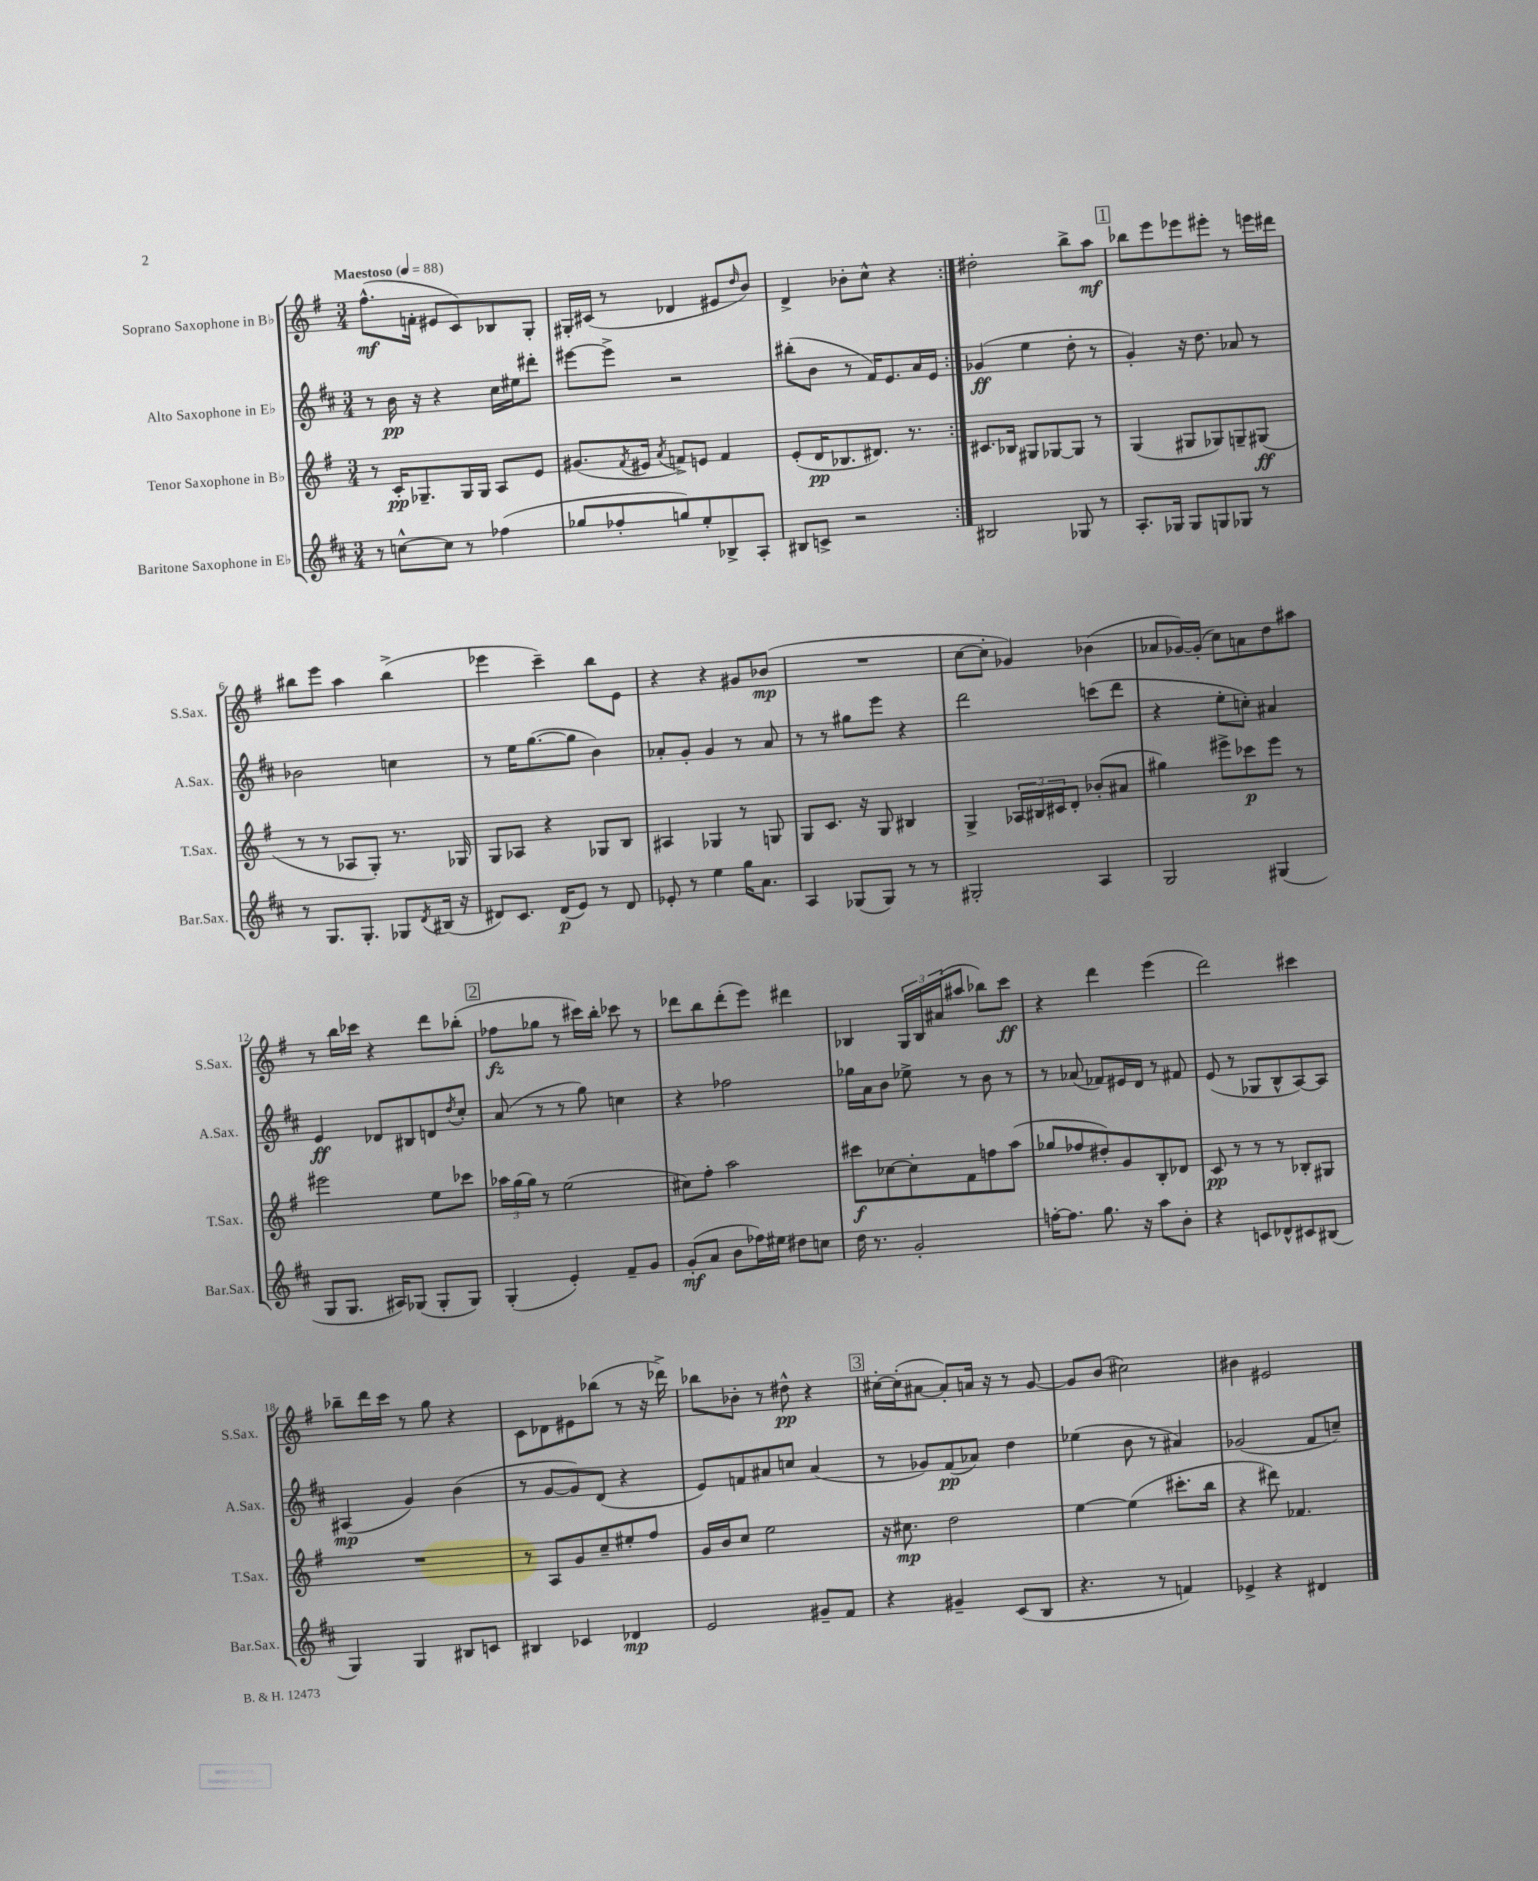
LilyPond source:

<<
\new StaffGroup <<
\new Staff = "s0" \with { instrumentName = "Soprano Saxophone in Bb" shortInstrumentName = "S.Sax." } {
    \clef treble \key g \major \numericTimeSignature \time 3/4 \tempo "Maestoso" 4 = 88
    \repeat volta 2 { fis''8.-^\mf( f'16-. eis'8 c'8) bes8 g8-. |
    gis16-. cis'16( r8 des'4 eis'8 \grace { d''16 } b'8) |
    d'4-> bes'8-. c''8-^ r4 | }
    dis''2-. b''8-> a''8\mf |
    \mark \markup { \box "1" } bes''8 e'''8 ees'''8 eis'''8-. r8 e'''16 dis'''16 |
    bis''8 e'''8 a''4 bis''4->( |
    ees'''4 c'''4--) b''8 e'8 |
    r4 r4 gis'8 bes'8\mp( |
    R2. |
    c''8~ c''8-. ges'4) bes'4( |
    aes'8 ges'16~) ges'16-.( c''8) a'8 d''8 ais''8 |
    r8 b''16 ces'''16 r4 d'''8 bes''8-.( |
    \mark \markup { \box "2" } fes''8\fz ges''8 r8 cis'''16) b''16-. ces'''8 r8 |
    des'''8 b''8 des'''8-.( e'''8) dis'''4 |
    bes4 \tuplet 3/2 { g16 bes16 ais'16( } ais''8 bes''8) c'''8\ff |
    r4 d'''4 e'''4( |
    d'''2) cis'''4 |
    bes''8-- d'''16 c'''16 r8 g''8 r4 |
    c'8 des'8 eis'8 bes''8( r8 r16 des'''16->) |
    bes''8 bes'8-. r8 dis''8-^\pp r4 |
    \mark \markup { \box "3" } cis''16~-. cis''16-.( ais'8~ ais'8-.) a'16 r16 r8 g'8~ |
    g'8 b'8( cis''2) |
    bis'4 eis'2 \bar "|." |
}
\new Staff = "s1" \with { instrumentName = "Alto Saxophone in Eb" shortInstrumentName = "A.Sax." } {
    \clef treble \key d \major \numericTimeSignature \time 3/4
    \repeat volta 2 { r8 b'16\pp r16 r4 cis''16 eis''16 dis'''8-. |
    eis'''8~ eis'''8-> r2 |
    bis''8-.( b'8 r8 fis'16) e'8. a'16 e'16 | }
    ges'4\ff( e''4 d''8-. r8 |
    \mark \markup { \box "1" } g'4-.) r16 d''8. aes'8 r8 |
    bes'2 c''4 |
    r8 e''16 g''8.~( g''8 b'4) |
    aes'8-. g'8-. g'4 r8 aes'8 |
    r8 r8 gis''8 e'''8 r4 |
    d'''2 c'''8( d'''8 |
    r4 e''8-. c''8-.) ais'4 |
    e'4\ff des'8 bis8 d'8 \acciaccatura { d''8 } cis''8-. |
    \mark \markup { \box "2" } a'8( r8 r8 g''8) c''4 |
    r4 fes''2 |
    ges''16 a'16 b'8 ees''8-> r8 b'8 r8 |
    r8 aes'8( fes'8) eis'16 d'16 r8 fis'8 |
    e'8( r8 ges8 b8-^ a8~) a8 |
    ais4\mp( g'4) b'4( |
    r8 g'8~ g'8) d'8( r4 |
    e'8) f'8 ais'8 c''8 ais'4( |
    \mark \markup { \box "3" } r8 ges'8) fis'8\pp( aes'8) d''4 |
    ees''4( b'8 r8 ais'4) |
    ges'2( fis'8 c''8--) \bar "|." |
}
\new Staff = "s2" \with { instrumentName = "Tenor Saxophone in Bb" shortInstrumentName = "T.Sax." } {
    \clef treble \key g \major \numericTimeSignature \time 3/4
    \repeat volta 2 { r8 c'16-.\pp ges8.-- ges16 ges16 a8 e'8 |
    gis'8.( \acciaccatura { fis'8 } eis'16 \acciaccatura { a'8 } f'8->) e'8 f'4 |
    e'8-.( d'16\pp bes8. dis'8.) r8. | }
    cis'8. bes16 gis8 ges8~ ges8 r8 |
    \mark \markup { \box "1" } g4( gis8 ges8) g8-- gis8\ff( |
    r8 r8 aes8 g8-.) r8. ges16 |
    g8 aes8 r4 ges8 b8 |
    ais4 ges4 r8 g8 |
    g8 c'8. r16 g8 bis4 |
    g4-> \tuplet 3/2 { aes16 bis16 cis'16 } d'8-. bes'8-.( ais'8 |
    gis''4) eis'''8-> ces'''8\p eis'''8 r8 |
    eis'''2 e''8 ces'''8 |
    \mark \markup { \box "2" } \tuplet 3/2 { aes''16 g''16( g''16) } r8 e''2( |
    cis''8) fis''8-. a''2 |
    cis'''8\f ces''8~ ces''8-. fis'8 f''8 a''8( |
    ges''8 fes''8 dis''8-.) g'8 b8-. des'8 |
    c'8\pp r8 r8 r8 bes8-. gis8 |
    R2. |
    r8 a8 g'8 c''8-- eis''8-. fis''8 |
    g'16 b'16 c''8 e''2 |
    \mark \markup { \box "3" } r16 cis''8.\mp d''2 |
    e''4~ e''4( cis'''8.-. b''16 |
    r4 dis'''8) fes'4. \bar "|." |
}
\new Staff = "s3" \with { instrumentName = "Baritone Saxophone in Eb" shortInstrumentName = "Bar.Sax." } {
    \clef treble \key d \major \numericTimeSignature \time 3/4
    \repeat volta 2 { r8 c''8~-^ c''8 r8 fes''4( |
    ges''8 fes''8-. g''8) e''8-. bes8-> a8-. |
    bis8 c'8-> r2 | }
    bis2 ges8 r8 |
    \mark \markup { \box "1" } a8.-. ges16 ges8 g8 ges8 r8 |
    r8 g8. g8.-. ges8 \acciaccatura { d'8 } bis16( r16 |
    dis'8) cis'8. dis'16\p( e'8) r8 dis'8 |
    ees'8-. r8 e''4 g''16 a'8. |
    a4 ges8( ges8) r8 r8 |
    gis2-. a4 |
    g2 gis4( |
    g8 g8. ais16) ges8( ges8-. ges8) |
    \mark \markup { \box "2" } g4-.( e'4-.) fis'8-- g'8 |
    g'8-.\mf( a'8 b'8 fes''16) eis''16 dis''8 c''8 |
    d''16 r8. g'2-. |
    f''16~-. f''8. g''8. r16 a''8 b'8-. |
    r4 c'8 des'8-^ cis'8 bis8( |
    g4) g4 bis8 c'8 |
    bis4 ces'4 des'4\mp |
    e'2 gis'8-- fis'8 |
    \mark \markup { \box "3" } r4 gis'4-- cis'8( b8 |
    r4. r8 f'4) |
    ees'4-> r4 dis'4 \bar "|." |
}
>>
>>
